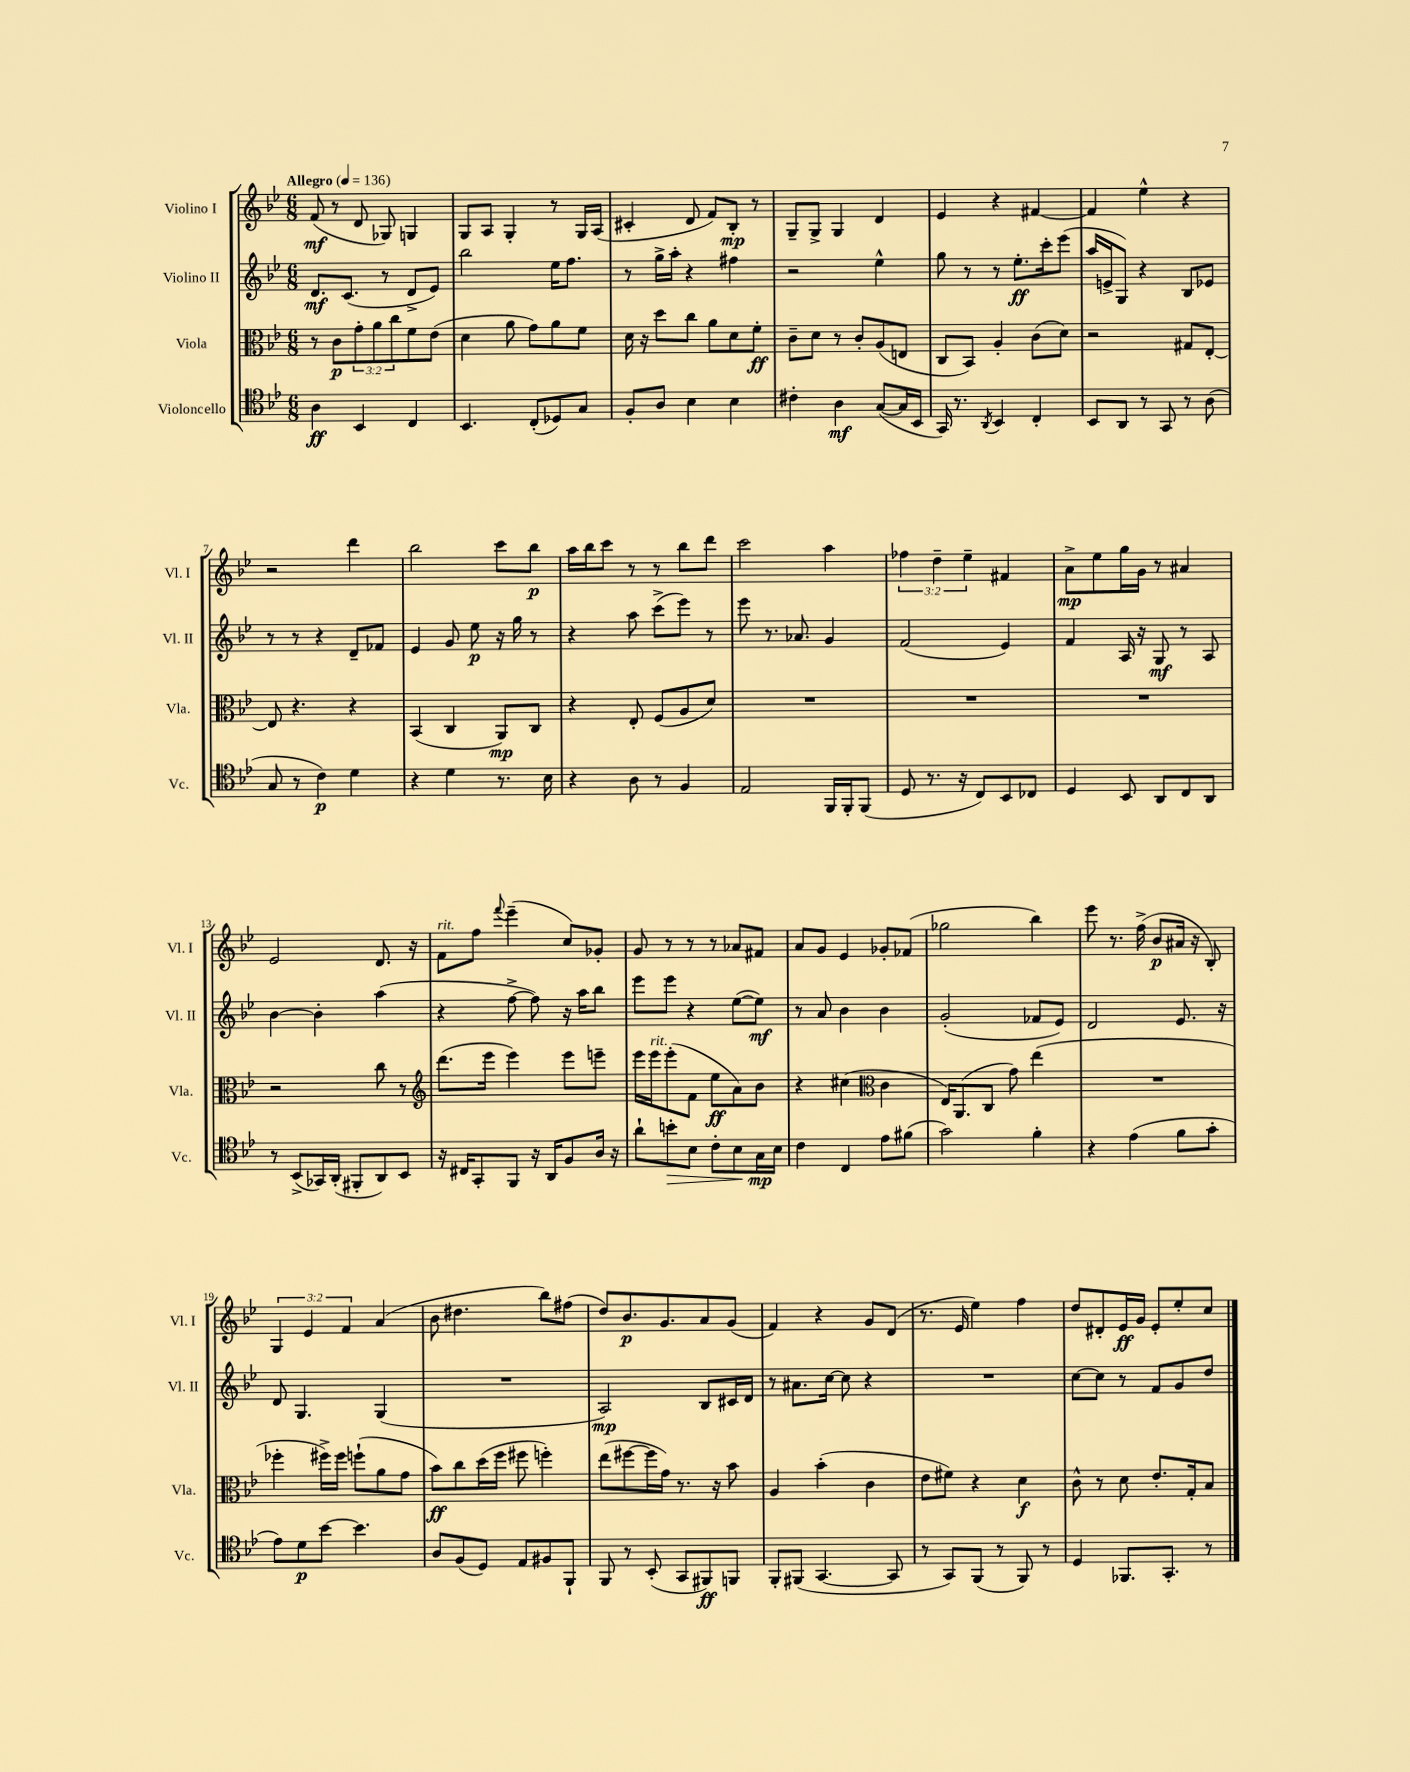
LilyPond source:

<<
\new StaffGroup <<
\new Staff = "s0" \with { instrumentName = "Violino I" shortInstrumentName = "Vl. I" } {
    \clef treble \key bes \major \numericTimeSignature \time 6/8 \override Staff.TupletNumber.text = #tuplet-number::calc-fraction-text \tempo "Allegro" 4 = 136
    f'8\mf( r8 d'8 ges8) g4 |
    g8 a8 g4-. r8 g16 a16( |
    cis'4-. d'8 f'8) bes8-.\mp r8 |
    g8-- g8-> g4 d'4 |
    ees'4 r4 fis'4~ |
    fis'4 ees''4-^ r4 |
    r2 d'''4 |
    bes''2 c'''8 bes''8\p |
    a''16 bes''16 c'''8 r8 r8 bes''8 d'''8 |
    c'''2 a''4 |
    \tuplet 3/2 { fes''4 d''4-- ees''4-- } fis'4 |
    a'8->\mp ees''8 g''16 g'16 r8 ais'4 |
    ees'2 d'8. r16 |
    f'8^\markup { \italic "rit." } f''8 \appoggiatura { f'''8 } ees'''4--( c''8) ges'8-. |
    g'8 r8 r8 r8 aes'8 fis'8 |
    a'8 g'8 ees'4 ges'8-. fes'8( |
    ges''2 bes''4) |
    ees'''8 r8. f''16->( bes'8\p ais'16 r16 bes8-.) |
    \tuplet 3/2 { g4 ees'4 f'4 } a'4( |
    bes'8 dis''4. bes''8) fis''8( |
    d''8) bes'8.\p g'8. a'8 g'8( |
    f'4) r4 g'8 d'8( |
    r8. ees'16 ees''4) f''4 |
    d''8 dis'8-. ees'16\ff g'16 ees'8-. ees''8-. c''8 \bar "|." |
}
\new Staff = "s1" \with { instrumentName = "Violino II" shortInstrumentName = "Vl. II" } {
    \clef treble \key bes \major \numericTimeSignature \time 6/8
    d'8.\mf c'8.( r8 d'8-> ees'8) |
    bes''2 ees''16 f''8. |
    r8 g''16-> a''16-. r4 fis''4 |
    r2 ees''4-^ |
    g''8 r8 r8 ees''8.-.\ff c'''16-. ees'''8( |
    a''16 e'16-> g8) r4 bes8 ees'8 |
    r8 r8 r4 d'8-- fes'8 |
    ees'4 g'8 ees''8\p r16 g''16 r8 |
    r4 a''8 c'''8->( ees'''8) r8 |
    ees'''8 r8. aes'8. g'4 |
    f'2( ees'4) |
    f'4 a16 r16 g8\mf r8 a8 |
    bes'4~ bes'4-. a''4( |
    r4 f''8~-> f''8) r16 a''16 bes''8 |
    ees'''8 ees'''8 r4 ees''8~( ees''8\mf) |
    r8 a'8 bes'4 bes'4 |
    g'2-.( fes'8 ees'8) |
    d'2 ees'8. r16 |
    d'8 g4. g4( |
    R2. |
    a2\mp) bes8 cis'16 d'16 |
    r8 ais'8. c''16~ c''8 r4 |
    R2. |
    c''8~ c''8 r8 f'8 g'8 d''8 \bar "|." |
}
\new Staff = "s2" \with { instrumentName = "Viola" shortInstrumentName = "Vla." } {
    \clef alto \key bes \major \numericTimeSignature \time 6/8 \override Staff.TupletNumber.text = #tuplet-number::calc-fraction-text
    r8 c'8\p \tuplet 3/2 { g'8-. a'8 c''8 } f'8 ees'8( |
    d'4 a'8 g'8) a'8 f'8 |
    d'16 r16 d''8 c''8 a'8 d'8 f'8-.\ff |
    c'8-- d'8 r8 c'8-. a8( e8 |
    c8 bes,8) a4-. c'8( d'8) |
    r2 gis8 ees8~-. |
    ees8 r4. r4 |
    bes,4( c4 a,8\mp) c8 |
    r4 ees8-. f8( a8 d'8) |
    R2. |
    R2. |
    R2. |
    r2 c''8 r8 |
    \clef treble d'''8.( ees'''16 ees'''4) ees'''8 e'''8-- |
    ees'''16 ees'''16^\markup { \italic "rit." } ees'''8-.( f'8 ees''8\ff a'8) bes'8 |
    r4 cis''4( \clef alto c'4 |
    ees16) a,8.( c8 g'8) ees''4( |
    R2. |
    fes''4-. fis''16->) fis''16 f''8-!( a'8 g'8 |
    bes'8\ff) c''8 d''16( f''16 fis''8 f''4-.) |
    ees''8( fis''8~ fis''16 g'16) r8. r16 bes'8 |
    a4 bes'4-.( c'4 |
    ees'8 fis'8) r4 d'4\f |
    c'8-^ r8 d'8 ees'8.-. g16-. bes8 \bar "|." |
}
\new Staff = "s3" \with { instrumentName = "Violoncello" shortInstrumentName = "Vc." } {
    \clef tenor \key bes \major \numericTimeSignature \time 6/8
    a4\ff bes,4 c4 |
    bes,4. c8-.( des8) g8 |
    f8-. a8 bes4 bes4 |
    cis'4-. a4\mf g8~( g16 bes,16 |
    g,16) r8. \acciaccatura { a,8 } bes,4 c4-. |
    bes,8 a,8 r8 g,8 r8 a8( |
    g8 r8 c'4\p) d'4 |
    r4 d'4 r8. bes16 |
    r4 a8 r8 f4 |
    ees2 f,16 f,16-. f,8( |
    d8 r8. r16 c8) bes,8 ces8 |
    d4 bes,8 a,8 c8 a,8 |
    r8 bes,8->( ges,16) a,16-.( fis,8-. a,8) bes,8 |
    r16 cis16 g,8-. f,8 r16 a,16 f8 a16 r16 |
    a'8-! b'8-.\> bes8 c'8-. bes8\! g16\mp bes16 |
    c'4 c4 ees'8 fis'8( |
    g'2) f'4-. |
    r4 ees'4( f'8 g'8-. |
    ees'8) d'8\p bes'8~ bes'4. |
    a8 f8( d8) ees8 fis8 f,8-! |
    f,8 r8 bes,8-.( g,8 fis,8\ff) f,8 |
    f,8-. fis,8( g,4.~ g,8 |
    r8 g,8) f,8( r8 f,8) r8 |
    d4 fes,8. g,8.-. r8 \bar "|." |
}
>>
>>
